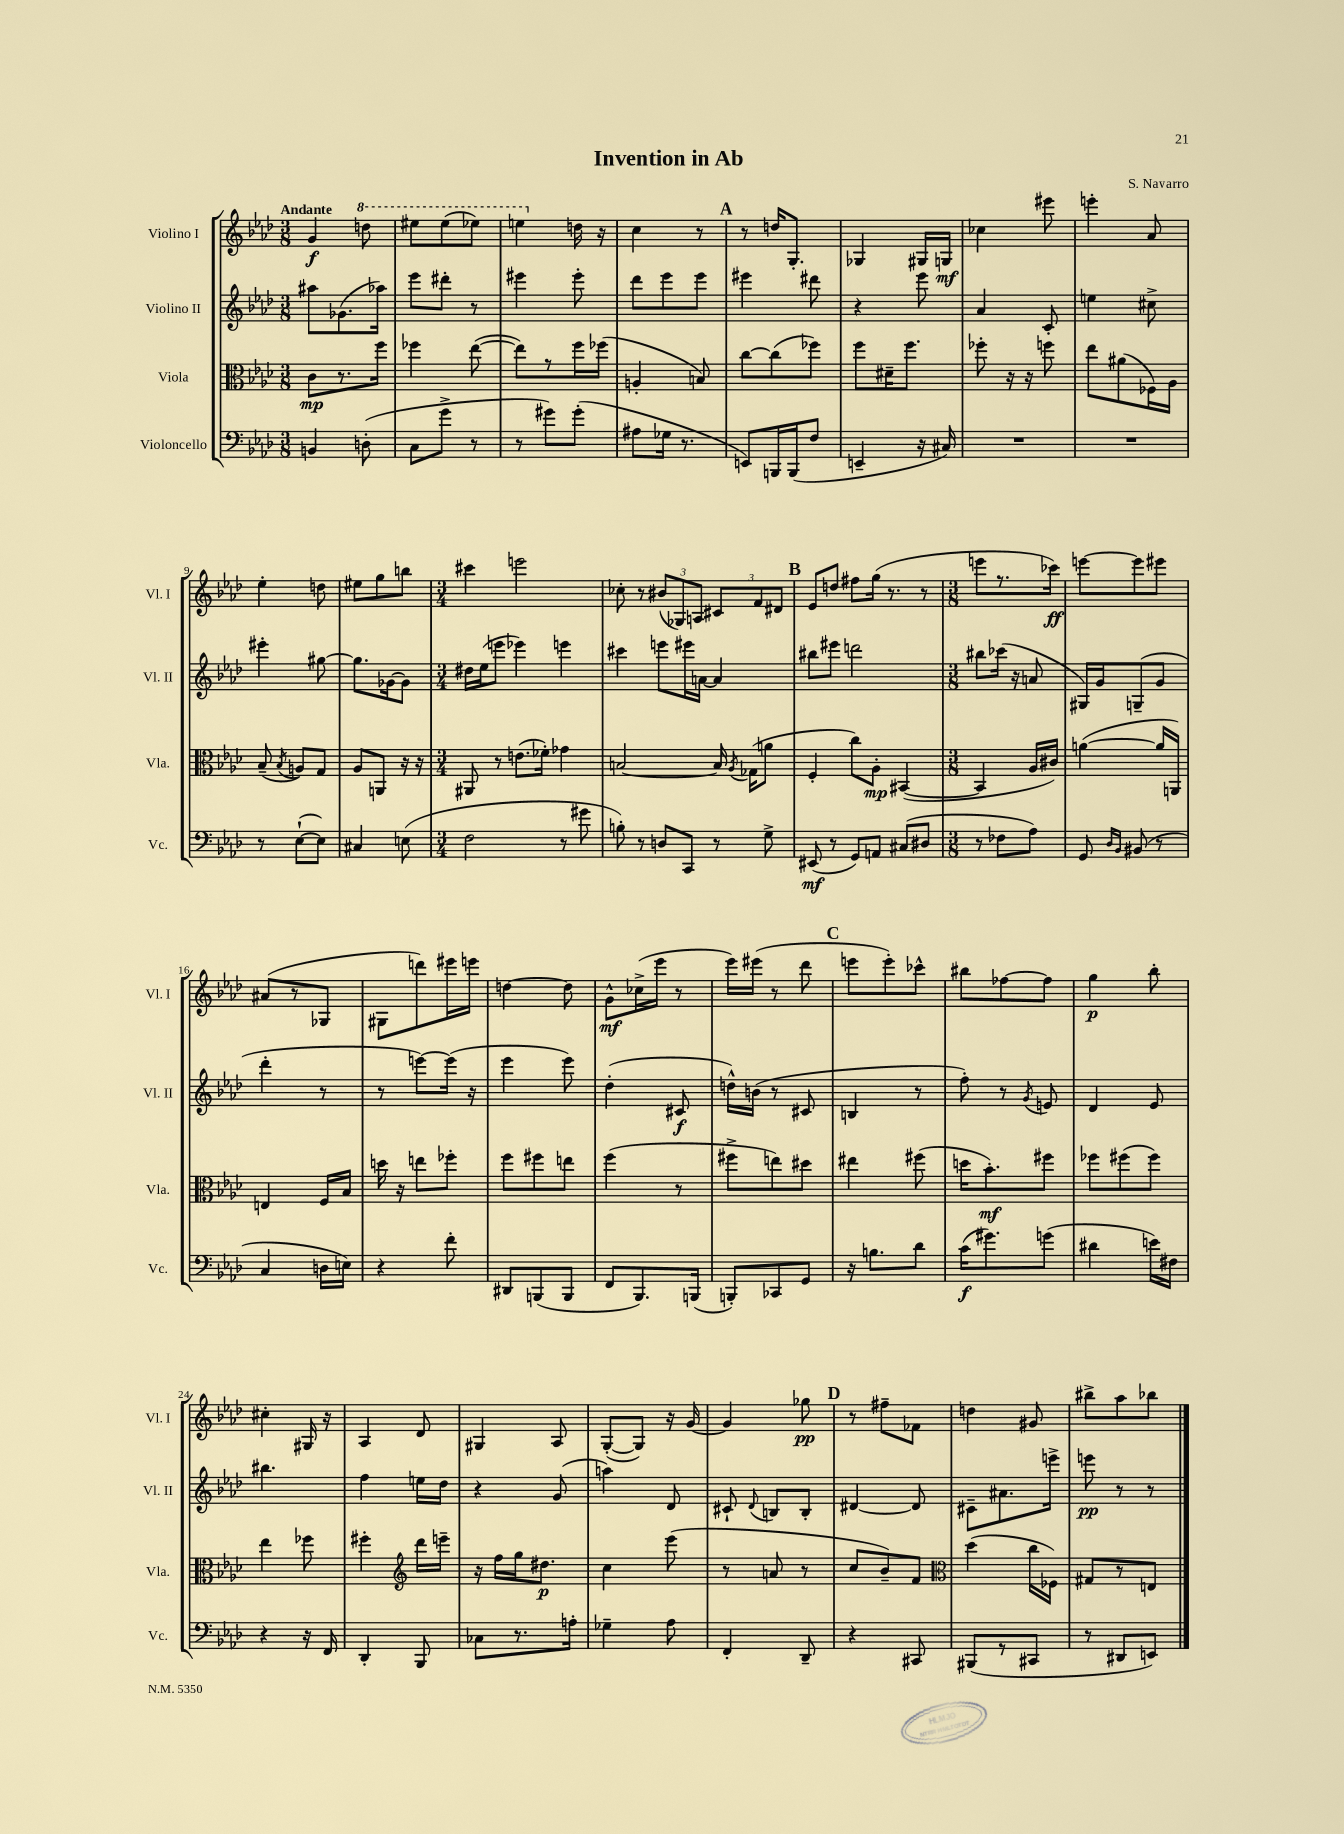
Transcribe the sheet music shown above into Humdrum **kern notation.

**kern	**dynam	**kern	**dynam	**kern	**dynam	**kern	**dynam
*part4	*part4	*part3	*part3	*part2	*part2	*part1	*part1
*staff4	*staff4	*staff3	*staff3	*staff2	*staff2	*staff1	*staff1
*I"Violoncello	*	*I"Viola	*	*I"Violino II	*	*I"Violino I	*
*I'Vc.	*	*I'Vla.	*	*I'Vl. II	*	*I'Vl. I	*
*clefF4	*	*clefC3	*	*clefG2	*	*clefG2	*
*k[b-e-a-d-]	*	*k[b-e-a-d-]	*	*k[b-e-a-d-]	*	*k[b-e-a-d-]	*
*M3/8	*	*M3/8	*	*M3/8	*	*M3/8	*
=1	=1	=1	=1	=1	=1	=1	=1
!	!	!	!	!	!	!LO:TX:a:B:t=Andante	!
4BBn/	.	8c\L	mp	8aa#X\L	.	4g/	f
.	.	8.r	.	(8.g-X\	.	.	.
*	*	*	*	*	*	*8va	*
(8Dn'\	.	.	.	.	.	8dddn\	.
.	.	16ff\Jk	.	16aa-X\Jk)	.	.	.
=2	=2	=2	=2	=2	=2	=2	=2
8C\L	.	4ff-X\	.	8eee-\L	.	8eee#X\L	.
8g^\J	.	.	.	8ddd#X'\J	.	(8eee#\	.
8r	.	([8ee-\	.	8r	.	8eee-X\J)	.
=3	=3	=3	=3	=3	=3	=3	=3
8r	.	8ee-\L])	.	4eee#X\	.	4eeen\	.
8g#X\L)	.	8r	.	.	.	.	.
*	*	*	*	*	*	*X8va	*
(8g#'\J	.	16ff\L	.	8eee#'\	.	16ddn\	.
.	.	(16ff-X\JJ	.	.	.	16r	.
=4	=4	=4	=4	=4	=4	=4	=4
8A#X\L	.	4An'/	.	8ddd-\L	.	4cc\	.
16G-X\Jk	.	.	.	8eee-\	.	.	.
8.r	.	.	.	.	.	.	.
.	.	8Bn/)	.	8eee-\J	.	8r	.
!!LO:REH:place=s1:t=A
=5	=5	=5	=5	=5	=5	=5	=5
8EEn/L)	.	[8cc\L	.	4eee#X\	.	8r	.
16BBBn/L	.	(8cc\]	.	.	.	16ddn/KL	.
(16BBB/J	.	.	.	.	.	8.G'/J	.
8F/J	.	8ff-X\J)	.	8ddd#X\	.	.	.
=6	=6	=6	=6	=6	=6	=6	=6
4EEn~/	.	8ff\L	.	4r	.	4G-X/	.
.	.	16d#X~\K	.	.	.	.	.
.	.	8.ff\J	.	.	.	.	.
16r	.	.	.	8eee-\	.	16G#X/LL	.
16C#X/)	.	.	.	.	.	16Gn/JJ	mf
=7	=7	=7	=7	=7	=7	=7	=7
4.r	.	8ff-X'\	.	4a-/	.	4cc-X\	.
.	.	16r	.	.	.	.	.
.	.	16r	.	.	.	.	.
.	.	8ffn\	.	8c'/	.	8eee#X\	.
=8	=8	=8	=8	=8	=8	=8	=8
4.r	.	8ee-\L	.	4een\	.	4eeen'\	.
.	.	(8a#X\	.	.	.	.	.
.	.	16F-X\L)	.	8cc#X^\	.	8a-/	.
.	.	16A-\JJ	.	.	.	.	.
!!LO:LB:g=z
=9	=9	=9	=9	=9	=9	=9	=9
8r	.	(8B-~/	.	4eee#X'\	.	4ee-'\	.
.	.	8qB-/	.	.	.	.	.
([8E-`\L	.	8An/L)	.	.	.	.	.
8E-\J])	.	8G/J	.	[8gg#X\	.	8ddn\	.
=10	=10	=10	=10	=10	=10	=10	=10
4C#X/	.	8A-/L	.	8.gg#\L]	.	8ee#X\L	.
.	.	8AAn/J	.	.	.	8gg\	.
.	.	.	.	[16g-X\k	.	.	.
(8En\	.	16r	.	8g-\J]	.	8bbn\J	.
.	.	16r	.	.	.	.	.
=11	=11	=11	=11	=11	=11	=11	=11
*M3/4	*	*M3/4	*	*M3/4	*	*M3/4	*
2F\	.	8AA#X/	.	16dd#X\LL	.	4ccc#X\	.
.	.	.	.	(16ee-\J	.	.	.
.	.	8r	.	8eeen\J	.	.	.
.	.	(8.en\L	.	4eee-X\)	.	2eeen\	.
.	.	16f-X'\Jk)	.	.	.	.	.
8r	.	4g-X\	.	4eeen\	.	.	.
8g#X\	.	.	.	.	.	.	.
=12	=12	=12	=12	=12	=12	=12	=12
8Bn'\)	.	[2Bn/	.	4ccc#X\	.	8cc-X'\	.
8r	.	.	.	.	.	8r	.
8Dn/L	.	.	.	8eeen\L	.	(12b#X/L	.
.	.	.	.	.	.	12G-X/)	.
8CC/J	.	.	.	16eee#X\L	.	.	.
.	.	.	.	.	.	12An/J	.
.	.	.	.	[16an\JJ	.	.	.
8r	.	16B/]	.	4a/]	.	12c#X/L	.
.	.	8qA-/	.	.	.	.	.
.	.	(16G-X\KL	.	.	.	.	.
.	.	.	.	.	.	12f/	.
8G^\	.	8an\J	.	.	.	.	.
.	.	.	.	.	.	12d#X/J	.
!!LO:REH:place=s1:t=B
=13	=13	=13	=13	=13	=13	=13	=13
(8EE#X/	mf	4F'/	.	8bb#X\L	.	8e-/L	.
8r	.	.	.	8eee#X\J	.	8ddn/J	.
8GG/L)	.	8cc\L)	.	2dddn\	.	8ff#X\L	.
8AAn/J	.	8A-'\J	mp	.	.	(16gg\Jk	.
.	.	.	.	.	.	8.r	.
(8C#X/L	.	([4BB#X/	.	.	.	.	.
8D#X/J	.	.	.	.	.	8r	.
=14	=14	=14	=14	=14	=14	=14	=14
*M3/8	*	*M3/8	*	*M3/8	*	*M3/8	*
8r	.	4BB#/]	.	8bb#X\L	.	8eeen\L	.
8F-X\L	.	.	.	(16ccc-X\Jk	.	8.r	.
.	.	.	.	16r	.	.	.
8A-\J)	.	16A-/LL	.	8an/	.	.	.
.	.	16c#X/JJ)	.	.	.	16ccc-X\Jk)	ff
=15	=15	=15	=15	=15	=15	=15	=15
8GG/	.	([4an\	.	16G#X/LL)	.	[8eeen\L	.
.	.	.	.	16g/J	.	.	.
16qqD-/LL	.	.	.	.	.	.	.
16qqBB-/JJ	.	.	.	.	.	.	.
(8BB#X/	.	.	.	(8Gn~/	.	8eee\]	.
8r	.	16a/LL]	.	8g/J	.	8eee#X\J	.
.	.	16AAn/JJ)	.	.	.	.	.
!!LO:LB:g=z
=16	=16	=16	=16	=16	=16	=16	=16
4C/	.	4En/	.	4ddd-'\	.	(8a#X/L	.
.	.	.	.	.	.	8r	.
16Dn\LL	.	16F/LL	.	8r	.	8G-X/J	.
16En\JJ)	.	16B-/JJ	.	.	.	.	.
=17	=17	=17	=17	=17	=17	=17	=17
4r	.	16ddn\	.	8r	.	8G#X\L	.
.	.	16r	.	.	.	.	.
.	.	8een\L	.	[8eeen\L)	.	8dddn\)	.
8f'\	.	8ff-X'\J	.	(16eee\Jk]	.	16eee#X\L	.
.	.	.	.	16r	.	16eeen\JJ	.
=18	=18	=18	=18	=18	=18	=18	=18
8DD#X/L	.	8ff\L	.	4eee-\	.	[4ddn\	.
(8BBBn/	.	8ff#X\	.	.	.	.	.
8BBB/J	.	8een\J	.	8eee-\)	.	8dd\]	.
=19	=19	=19	=19	=19	=19	=19	=19
8FF/L	.	(4ff\	.	(4dd-'\	.	8g^^\L	mf
8.BBB-/)	.	.	.	.	.	(16cc-X^\L	.
.	.	.	.	.	.	16eee-\JJ	.
.	.	8r	.	8c#X/	f	8r	.
(16BBBn/Jk	.	.	.	.	.	.	.
=20	=20	=20	=20	=20	=20	=20	=20
8BBBn'/L)	.	8ff#X^\L	.	16ddn^^\LL)	.	16eee-\LL)	.
.	.	.	.	(16bn\JJ	.	(16eee#X\JJ	.
8CC-X/	.	8een\)	.	8r	.	8r	.
8GG/J	.	8dd#X\J	.	8c#X/	.	8ddd-\	.
!!LO:REH:place=s1:t=C
=21	=21	=21	=21	=21	=21	=21	=21
16r	.	4ee#X\	.	4Bn/	.	8eeen\L	.
8.Bn\L	.	.	.	.	.	.	.
.	.	.	.	.	.	8eee'\)	.
8d-\J	.	(8ff#X\	.	8r	.	8ccc-X^^\J	.
=22	=22	=22	=22	=22	=22	=22	=22
(16c\KL	f	16ddn\KL	.	8ff'\)	.	8bb#X\L	.
8.g#X\)	.	8.b-'\)	mf	.	.	.	.
.	.	.	.	8r	.	[8ff-X\	.
.	.	.	.	8qg/	.	.	.
(8gn\J	.	8ff#X\J	.	8en/	.	8ff-\J]	.
=23	=23	=23	=23	=23	=23	=23	=23
4d#X\	.	8ff-X\L	.	4d-/	.	4gg\	p
.	.	(8ff#X\	.	.	.	.	.
16en\LL)	.	8ff#\J)	.	8e-/	.	8bb-'\	.
16F#X\JJ	.	.	.	.	.	.	.
!!LO:LB:g=z
=24	=24	=24	=24	=24	=24	=24	=24
4r	.	4ee-\	.	4.bb#X\	.	4cc#X'\	.
16r	.	8ff-X\	.	.	.	16G#X/	.
16FF/	.	.	.	.	.	16r	.
=25	=25	=25	=25	=25	=25	=25	=25
4DD-'/	.	4ff#X'\	.	4ff\	.	4A-/	.
*	*	*clefG2	*	*	*	*	*
8BBB-/	.	16ddd-\LL	.	16een\LL	.	8d-/	.
.	.	16eeen~\JJ	.	16dd-\JJ	.	.	.
=26	=26	=26	=26	=26	=26	=26	=26
8C-X\L	.	16r	.	4r	.	4G#X/	.
.	.	16ff\LL	.	.	.	.	.
8.r	.	16gg\J	.	.	.	.	.
.	.	8.dd#X\J	p	.	.	.	.
.	.	.	.	(8g/	.	8A-/	.
16An'\Jk	.	.	.	.	.	.	.
=27	=27	=27	=27	=27	=27	=27	=27
4G-X~\	.	4cc\	.	4aan\)	.	([8G'/L	.
.	.	.	.	.	.	8G/J])	.
8A-\	.	(8eee-\	.	8d-/	.	16r	.
.	.	.	.	.	.	[16g/	.
=28	=28	=28	=28	=28	=28	=28	=28
4FF'/	.	8r	.	8c#X`/	.	4g/]	.
.	.	.	.	8qqd-/	.	.	.
.	.	8an/	.	8Bn/L	.	.	.
8DD-~/	.	8r	.	8B'/J	.	8gg-X\	pp
!!LO:REH:place=s1:t=D
=29	=29	=29	=29	=29	=29	=29	=29
4r	.	8cc/L	.	[4d#X/	.	8r	.
.	.	8b-~/)	.	.	.	8ff#X~\L	.
8CC#X/	.	8f/J	.	8d#/]	.	8f-X\J	.
=30	=30	=30	=30	=30	=30	=30	=30
*	*	*clefC3	*	*	*	*	*
(8BBB#X/L	.	(4dd-\	.	8c#X~\L	.	4ddn\	.
8r	.	.	.	8.a#X\	.	.	.
8CC#X/J	.	16cc\LL	.	.	.	8g#X/	.
.	.	16F-X\JJ)	.	16eeen^\Jk	.	.	.
=31	=31	=31	=31	=31	=31	=31	=31
8r	.	8G#X/L	.	8eeen\	pp	8bb#X^\L	.
8DD#X/L	.	8r	.	8r	.	8aa-\	.
8EEn/J)	.	8En/J	.	8r	.	8bb-X\J	.
==	==	==	==	==	==	==	==
*-	*-	*-	*-	*-	*-	*-	*-
